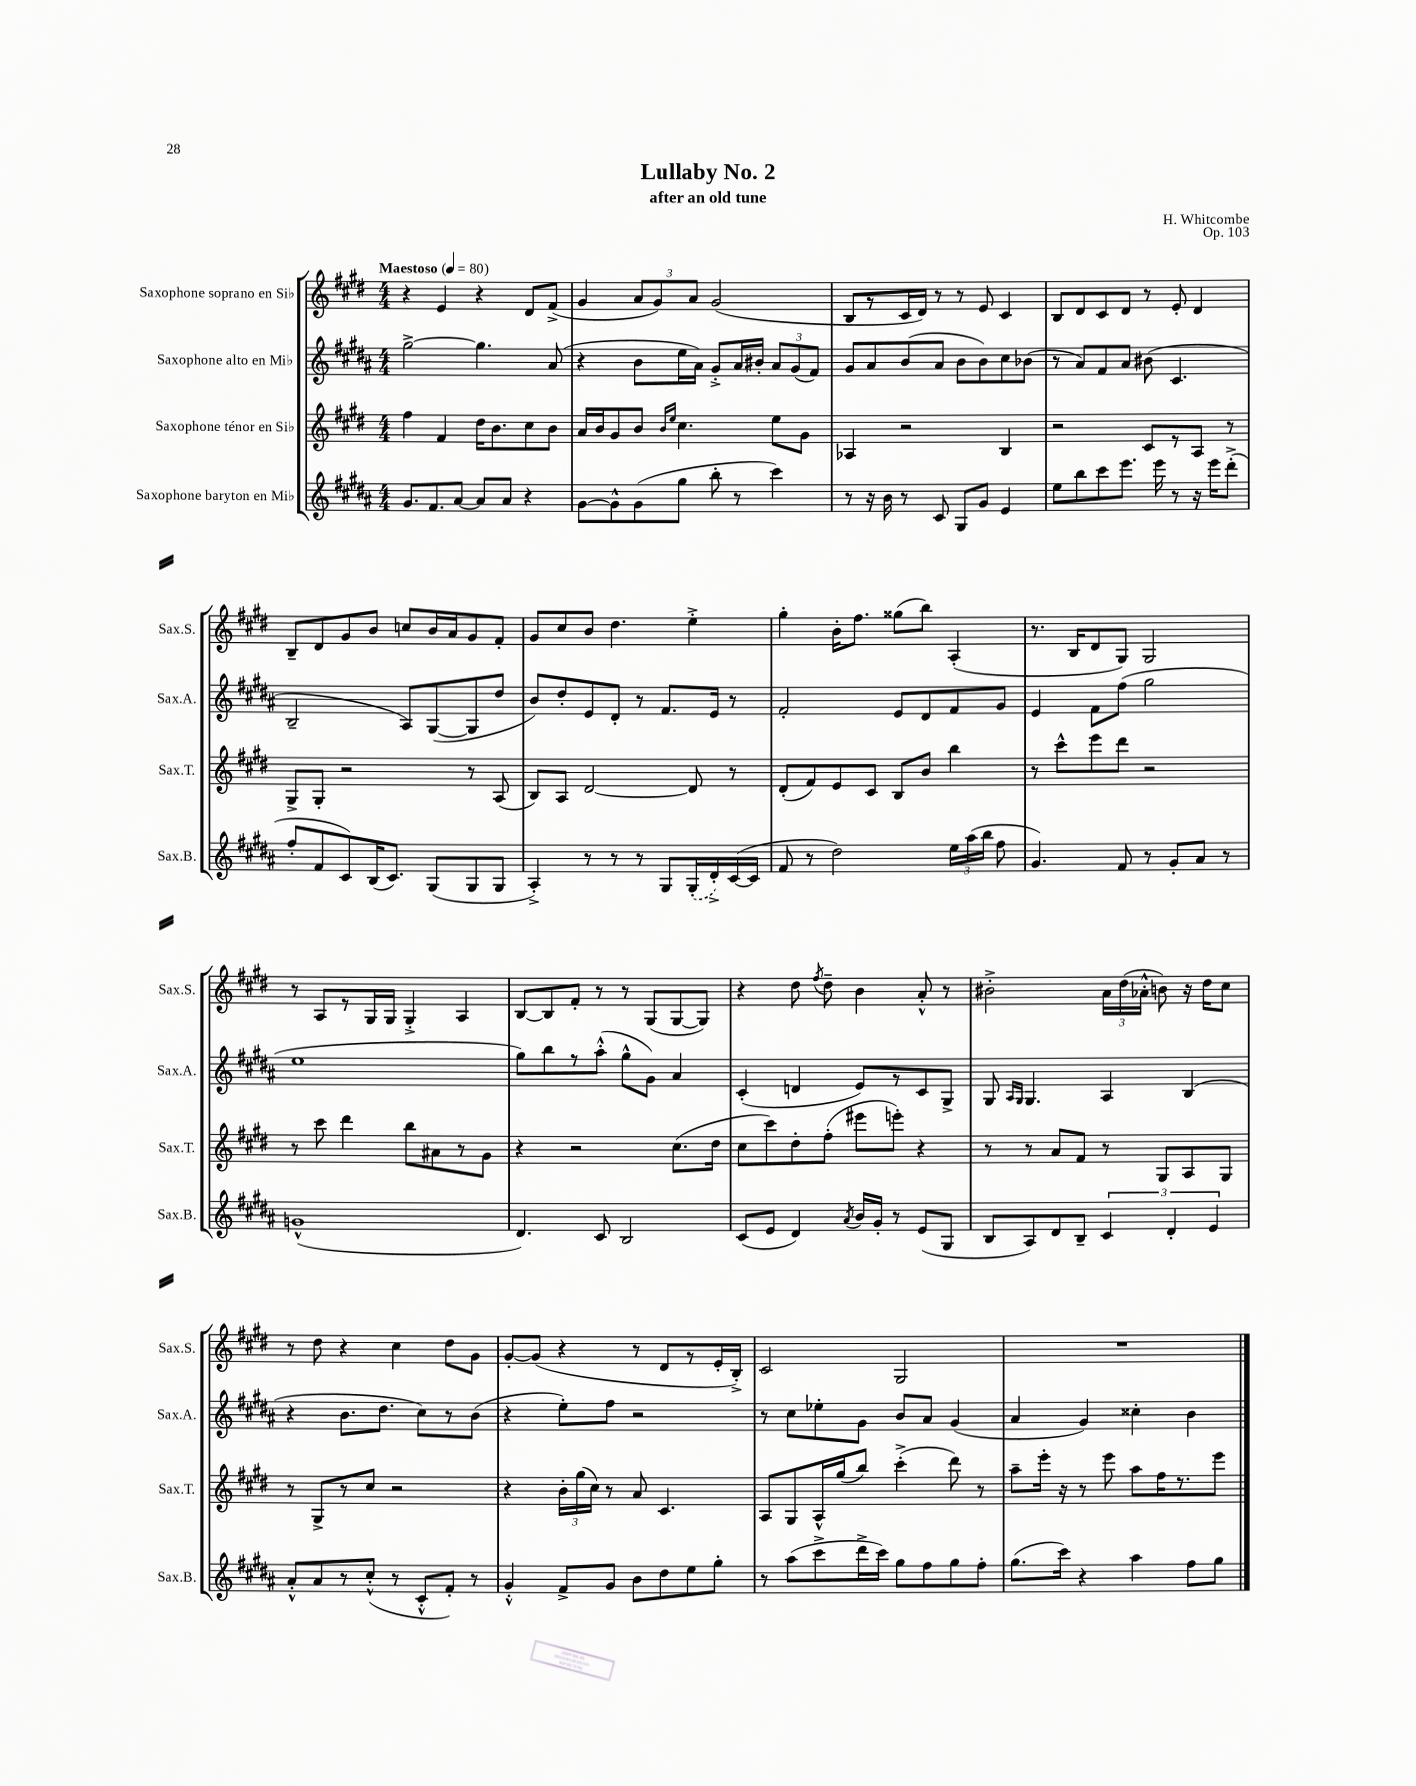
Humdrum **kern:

**kern	**kern	**kern	**kern
*part4	*part3	*part2	*part1
*staff4	*staff3	*staff2	*staff1
*I"Saxophone baryton en Mi♭	*I"Saxophone ténor en Si♭	*I"Saxophone alto en Mi♭	*I"Saxophone soprano en Si♭
*I'Sax.B.	*I'Sax.T.	*I'Sax.A.	*I'Sax.S.
*clefG2	*clefG2	*clefG2	*clefG2
*k[f#c#g#d#a#]	*k[f#c#g#d#]	*k[f#c#g#d#a#]	*k[f#c#g#d#]
*M4/4	*M4/4	*M4/4	*M4/4
*MM80	*MM80	*MM80	*MM80
=1	=1	=1	=1
!	!	!	!LO:TX:a:B:t=Maestoso
8.g#/L	4ff#\	[2gg#^\	4r
8.f#/	.	.	.
.	4f#/	.	4e/
[8a#/J	.	.	.
8a#/L]	16dd#\KL	4.gg#\]	4r
.	8.b\	.	.
8a#/J	.	.	.
4r	8cc#\	.	8d#/L
.	8b\J	(8a#/	(8f#^/J
=2	=2	=2	=2
[8g#\L	16a/LL	4r	4g#/
.	16b/J	.	.
8g#^^\]	8g#/	.	.
(8g#\	8b/J	8b\L	12a/L
.	.	.	12g#/)
.	16qqb/LL	.	.
.	16qqee/JJ	.	.
8gg#\J	4.cc#\	16ee\L	.
.	.	.	12a/J
.	.	16a#\JJ)	.
8bb'\	.	8g#'^/L	(2g#/
8r	.	16a#/L	.
.	.	16b#X'/JJ	.
4ccc#\)	8ee\L	12a#/L	.
.	.	(12g#/	.
.	8g#\J	.	.
.	.	12f#/J)	.
=3	=3	=3	=3
8r	4A-X/	8g#/L	8B/L
16r	.	8a#/	8r
16b\	.	.	.
8r	2r	(8b/	16c#/L
.	.	.	16d#/JJ)
8c#/	.	8a#/J	8r
8G#/L	.	8b\L	8r
8g#/J	.	8b\)	8e/
4e/	4B/	8cc#\	4c#/
.	.	(8b-X\J	.
=4	=4	=4	=4
8ee\L	2r	8r	8B/L
8bb\	.	8a#/L)	8d#/
8ccc#\	.	8f#/	8c#/
8.eee\J	.	8a#/J	8d#/J
.	8c#/L	(8b#X\	8r
16eee\	.	.	.
8r	8r	4.c#/	8e'/
16r	8A/J	.	4d#/
16eee\KL	.	.	.
(8ddd#'^\J	8r	.	.
!!LO:LB:g=z
=5	=5	=5	=5
8ff#'/L	8G#^/L	2B~/	8B~/L
8f#/	8G#'/J	.	8d#/
8c#/)	2r	.	8g#/
(16B/K	.	.	8b/J
8.c#/J)	.	.	.
.	.	8A#/L)	8ccn/L
(8G#/L	.	([8G#/	16b/L
.	.	.	16a/J
8G#/	8r	8G#/]	8g#/
8G#/J	(8A/	8dd#/J	8f#'/J
=6	=6	=6	=6
4A#'^/)	8B/L)	8b/L)	8g#/L
.	8A/J	8dd#'/	8cc#/
8r	[2d#/	8e/	8b/J
8r	.	8d#'/J	4.dd#\
8r	.	8r	.
8G#/L	.	8.f#/L	.
(16G#'/L	8d#/]	.	4ee'^\
16d#'^/)	.	16e/Jk	.
([16c#/	8r	8r	.
16c#/JJ]	.	.	.
=7	=7	=7	=7
8f#/	(8d#'/L	2f#'/	4gg#'\
8r	8f#/)	.	.
2dd#\)	8e/	.	16b'\KL
.	.	.	8.ff#\J
.	8c#/J	.	.
.	8B/L	8e/L	(8gg##X\L
.	8b/J	8d#/	8bb\J)
24ee\LL	4bb\	8f#/	(4A'/
(24aa#\	.	.	.
24bb\JJ	.	.	.
8ff#\	.	8g#/J	.
=8	=8	=8	=8
4.g#/)	8r	4e/	8.r
.	8ccc#^^\L	.	.
.	.	.	16B/KL
.	8eee\	8f#\L	8d#/
8f#/	8ddd#\J	(8ff#\J	8G#/J)
8r	2r	2gg#\	2G#/
8g#'/L	.	.	.
8a#/J	.	.	.
8r	.	.	.
!!LO:LB:g=z
=9	=9	=9	=9
(1gn^^	8r	1ee	8r
.	8ccc#\	.	8A/L
.	4ddd#\	.	8r
.	.	.	16G#/L
.	.	.	16G#/JJ
.	8bb\L	.	4G#'^/
.	8a#X\	.	.
.	8r	.	4A/
.	8g#\J	.	.
=10	=10	=10	=10
4.d#/)	4r	8gg#\L)	[8B/L
.	.	8bb\	8B/]
.	2r	8r	8f#'/J
8c#/	.	(8aa#'^^\J	8r
2B/	.	8gg#^^\L	8r
.	.	8g#\J)	(8G#/L
.	(8.cc#\L	4a#/	[8G#/
.	.	.	8G#/J])
.	16dd#\Jk	.	.
=11	=11	=11	=11
(8c#/L	8cc#\L	(4c#'/	4r
8e/J	8ccc#\)	.	.
4d#/)	8dd#'\	4dn/	8dd#\
.	.	.	8qff#/
.	(8ff#'\J	.	8dd#~\
8qa#/	.	.	.
16b/LL	8eee#X\L	8e/L)	4b\
16g#'/JJ	.	.	.
8r	8eeen'\J)	8r	.
(8e/L	4r	8c#/	8a'^^/
8G#/J	.	8G#^/J	8r
=12	=12	=12	=12
8B/L	8r	8G#/	2b#X'^\
.	.	16qqA#/LL	.
.	.	16qqG#/JJ	.
8A#/)	8r	4.G#/	.
8d#/	8a/L	.	.
8B~/J	8f#/J	.	.
6c#/	8r	4A#/	24a\LL
.	.	.	(24dd#\
.	.	.	24a-X'^^\JJ
.	8G#/L	.	8bn\)
6d#'/	.	.	.
.	8A/	(4B/	16r
.	.	.	16dd#\KL
6e/	.	.	.
.	8G#/J	.	8cc#\J
!!LO:LB:g=z
=13	=13	=13	=13
8a#'^^/L	8r	4r	8r
8a#/	8G#^/L	.	8dd#\
8r	8r	8.b\L	4r
(8cc#'^^/J	8cc#/J	.	.
.	.	8.dd#\J	.
8r	2r	.	4cc#\
8c#'^^/L	.	8cc#\L)	.
8f#'/J)	.	8r	8dd#\L
8r	.	(8b\J	8g#\J
=14	=14	=14	=14
4g#'^^/	4r	4r	[8g#'/L
.	.	.	(8g#/J]
8f#^/L	24b'\LL	8ee'\L)	4r
.	(24gg#\	.	.
.	24cc#\JJ)	.	.
8g#/J	8r	8ff#\J	.
8b\L	8a/	2r	8r
8dd#\	4.c#/	.	8d#/L
8ee\	.	.	8r
8gg#'\J	.	.	16e'/L
.	.	.	16B'^/JJ)
=15	=15	=15	=15
8r	8A/L	8r	2c#/
(8aa#\L	8G#/	8cc#\L	.
8ccc#^\	16A^^/L	8ee-X'\	.
.	(16gg#/J	.	.
16ddd#^\L	8bb/J)	8g#\J	.
16ccc#\JJ)	.	.	.
8gg#\L	(4ccc#'^\	8b/L	2G#/
8ff#\	.	8a#/J	.
8gg#\	8ddd#\)	(4g#/	.
8ff#'\J	8r	.	.
=16	=16	=16	=16
(8.gg#\L	8aa~\L	4a#/	1r
.	16eee'\Jk	.	.
16ccc#\Jk)	16r	.	.
4r	8r	4g#/)	.
.	8eee\	.	.
4aa#\	8aa\L	4cc##X'\	.
.	16ff#\K	.	.
.	8.r	.	.
8ff#\L	.	4b\	.
8gg#\J	8eee\J	.	.
==	==	==	==
*-	*-	*-	*-
